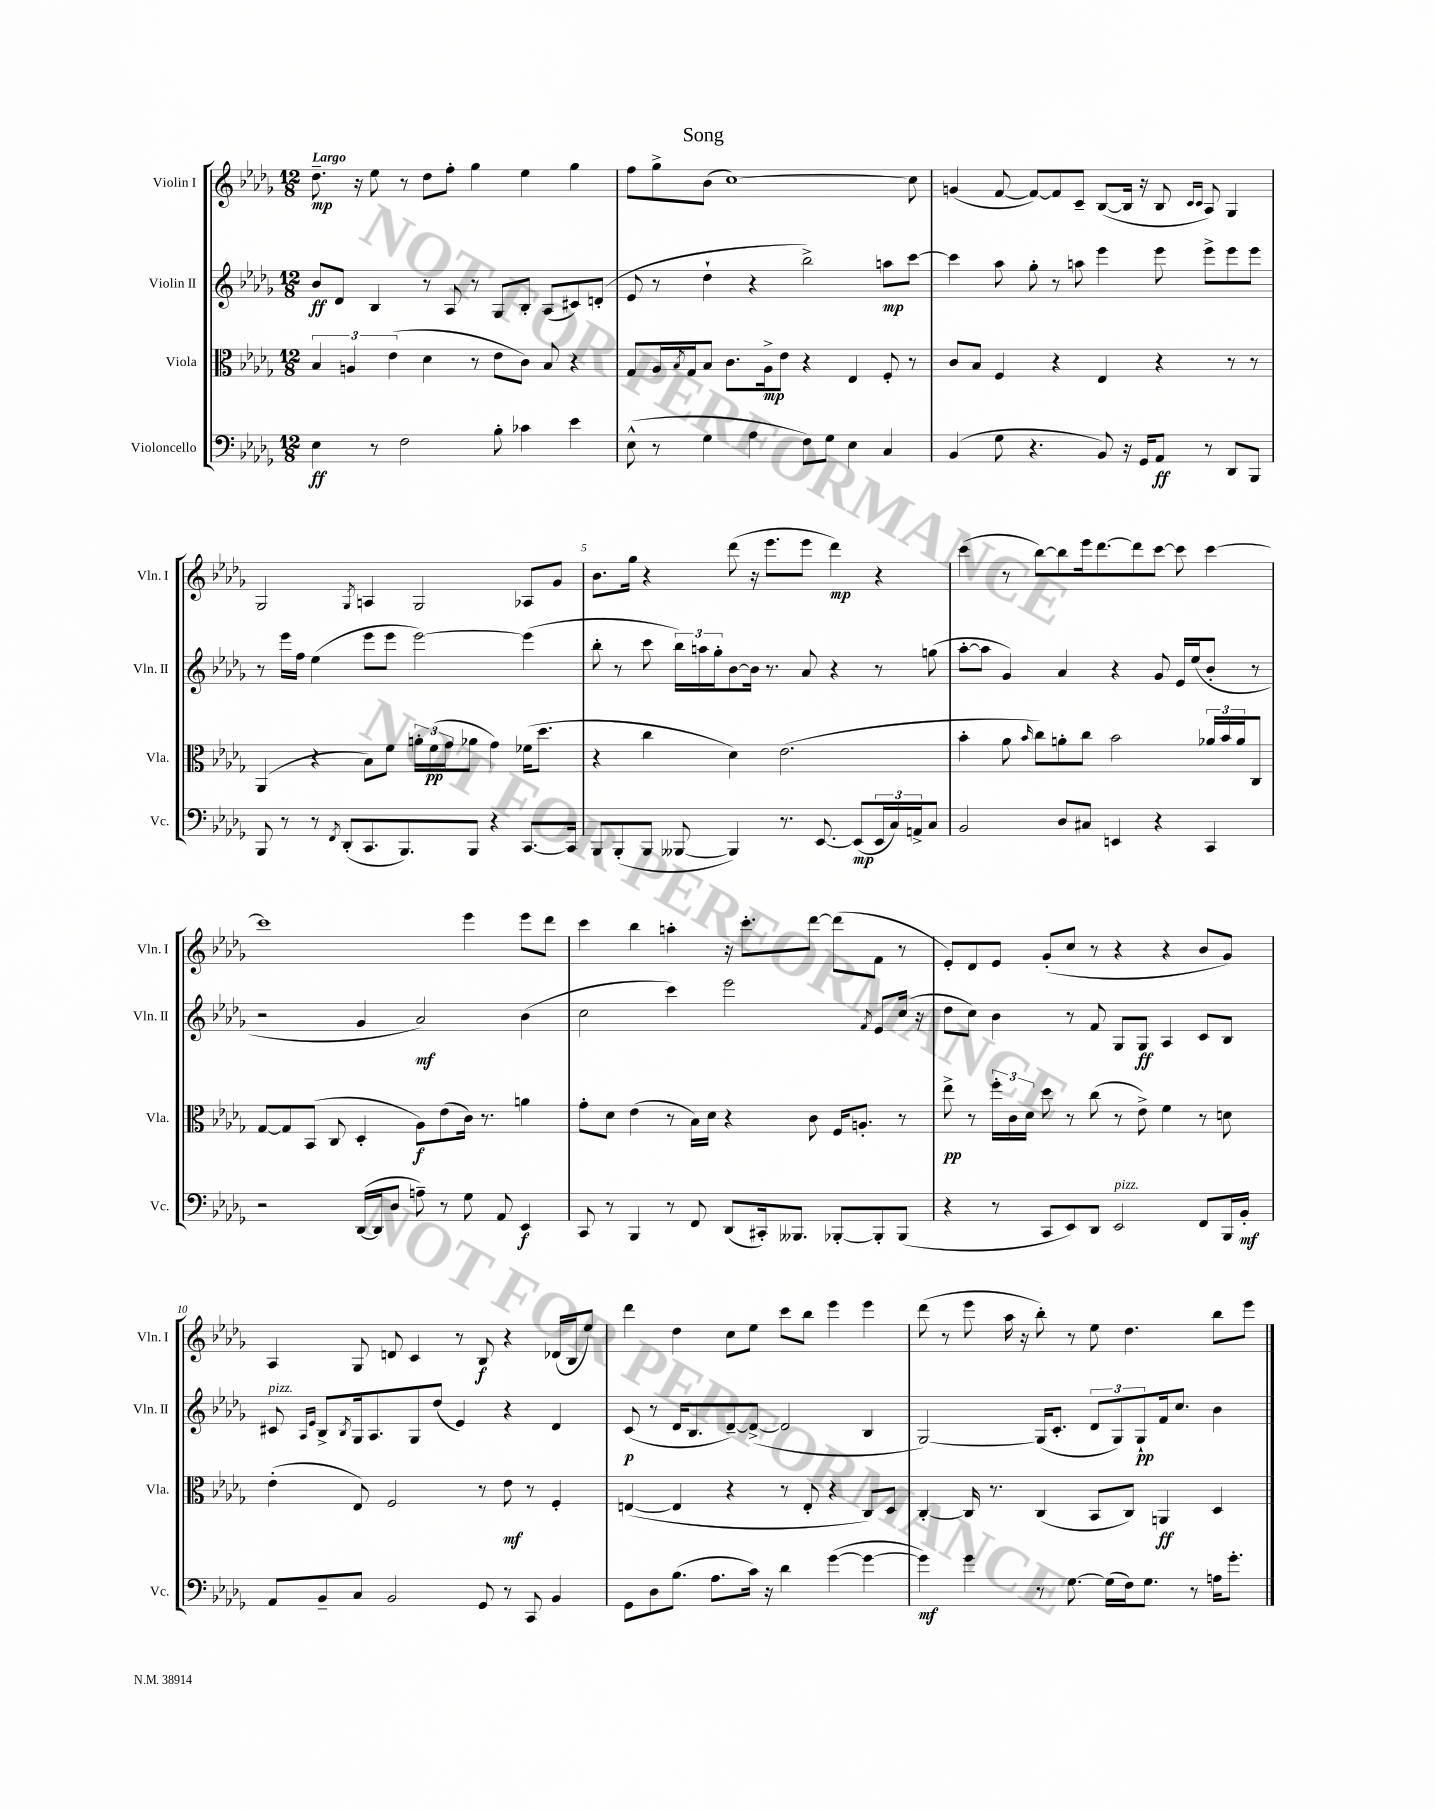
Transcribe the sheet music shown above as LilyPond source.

\header { title = "Song" }
<<
\new StaffGroup <<
\new Staff = "s0" \with { instrumentName = "Violin I" shortInstrumentName = "Vln. I" } {
    \clef treble \key des \major \numericTimeSignature \time 12/8 \tempo "Largo"
    des''8.--\mp r16 ees''8 r8 des''8 f''8-. ges''4 ees''4 ges''4 |
    f''8 ges''8-> bes'8( c''1~) c''8 |
    g'4( f'8~ f'8~) f'8 c'8-- bes8~( bes16 r16 bes8 \grace { c'16 c'16 } aes8) ges4 |
    ges2 \acciaccatura { ges8 } a4 ges2 aes8 ges'8 |
    bes'8. ges''16 r4 des'''8( r16 ees'''8. ees'''8 des'''4\mp) r4 |
    c'''4( r8 bes''8~) bes''8 ees'''16 des'''8.~ des'''8 c'''8~ c'''8 c'''4~ |
    c'''1 ees'''4 ees'''8 des'''8 |
    c'''4 bes''4 a''4-. r16 c'''8.-. des'''8~ des'''8( f'8 r8 |
    ees'8-.) des'8 ees'8 ges'8-.( c''8 r8 r4 r4 bes'8 ges'8) |
    aes4 ges8 d'8 c'4 r8 bes8\f r4 des'16( bes16 ees''8) |
    des'''4 des''4 c''8 ees''8 c'''8 bes''8 ees'''4 ees'''4 |
    des'''8( r8 ees'''8 aes''16 r16 bes''8-.) r8 ees''8 des''4. bes''8 ees'''8 \bar "|." |
}
\new Staff = "s1" \with { instrumentName = "Violin II" shortInstrumentName = "Vln. II" } {
    \clef treble \key des \major \numericTimeSignature \time 12/8
    bes'8\ff des'8 bes4 r8 aes8 r8 ges8 bes8-. aes8( cis'8) d'8-.( |
    ees'8 r8 des''4-! r4 bes''2->) a''8\mp c'''8~ |
    c'''4 aes''8 ges''8-. r8 a''8 ees'''4 ees'''8 ees'''8-> ees'''8 ees'''8 |
    r8 ees'''16 f''16 ees''4( ees'''8 ees'''8 ees'''2~) ees'''4( |
    bes''8-. r8 c'''8 \tuplet 3/2 { bes''16) a''16 ges''16-. } bes'8~ bes'16 r8. aes'8 r4 r8 g''8( |
    aes''8~-. aes''8 ges'4) aes'4 r4 ges'8 ees'16 ees''16( bes'8-. r8 |
    r2 ges'4 aes'2\mf) bes'4( |
    c''2 c'''4) ees'''2 \acciaccatura { f'8 } ees'8 c''16( r16 |
    des''8 c''8) bes'4 r8 f'8 ges8 ges8\ff aes4 c'8 bes8 |
    cis'8^\markup { \italic "pizz." } \grace { aes16 ees'16 } bes8-> \acciaccatura { bes8 } ges16 aes8. ges8 des''8( ees'4) r4 des'4 |
    c'8\p( r8 des'16 bes8. des'8~--) des'8~->( des'2 bes4 |
    ges2~) ges16( c'8.-. \tuplet 3/2 { des'8 ges8) ges8-!\pp } f'16 c''8. bes'4 \bar "|." |
}
\new Staff = "s2" \with { instrumentName = "Viola" shortInstrumentName = "Vla." } {
    \clef alto \key des \major \numericTimeSignature \time 12/8
    \tuplet 3/2 { bes4 a4 ees'4( } des'4 r8 ees'8 c'8) bes8 r4 |
    ges8 aes16 \acciaccatura { bes8 } ges16 bes8 c'8. aes16->\mp ees'8 r4 ees4 f8-. r8 |
    c'8 bes8 f4 r4 ees4 r4 r8 r8 |
    aes,4( r4 bes8) f'8 \tuplet 3/2 { a'16-. f'16\pp( ges'16 } aes'8 ges'4) fes'16( des''8. |
    r4 c''4 des'4) ees'2.( |
    bes'4-. aes'8 \grace { bes'16 } c''8) a'8-. c''8 bes'2 \tuplet 3/2 { aes'16 bes'16 aes'16 } c8 |
    ges8~ ges8 bes,8( c8 des4-. aes8\f) ees'8( c'16) r8. a'4 |
    ges'8-. des'8 ees'4( r8 bes16) des'16 r4 c'8 f16 a8.-. r8 |
    ees''8->\pp r8 \tuplet 3/2 { f''16-. c'16 des'16 } des''8 r8 c''8( r8 ees'8->) f'4 r8 d'8 |
    ees'4-.( ees8) f2 r8 ees'8\mf r8 f4-. |
    e4~( e4 r4 r8 e8-. r4 c8) des8 |
    c4~-. c16 r8. c4( bes,8 c8) a,4\ff des4 \bar "|." |
}
\new Staff = "s3" \with { instrumentName = "Violoncello" shortInstrumentName = "Vc." } {
    \clef bass \key des \major \numericTimeSignature \time 12/8
    ees4\ff r8 f2 bes8-. ces'4 ees'4 |
    ees8-^( r8 ges4 aes4 f8) ges8 ees4 c4 |
    bes,4( ges8 r4. bes,8) r16 ges,16 aes,8\ff r8 des,8 bes,,8 |
    bes,,8 r8 r8 \acciaccatura { f,8 } des,8-.( c,8. bes,,8.) bes,,8 r4 c,8.~ c,16 |
    bes,,8 bes,,8-.( bes,,8 beses,,8~ beses,,4) r8. ees,8.~ ees,8\mp( \tuplet 3/2 { ees,16 c16) a,16-> } c8 |
    bes,2 des8 cis8 e,4 r4 c,4 |
    r2 des,16~( des,16 des8 a8--) r8 ges8 aes,8 ees,4\f |
    c,8 r8 bes,,4 r8 f,8 des,8( cis,16-.) beses,,8. bes,,8~-. bes,,8-. bes,,8( |
    r4 r8 c,8 ees,8) des,8 ees,2^\markup { \italic "pizz." } f,8 bes,,16 bes,16-.\mf |
    aes,8 bes,8-- c8 bes,2 ges,8 r8 c,8 bes,4 |
    ges,8 des8 bes8.( aes8. c'16) r16 des'4 ges'4~( ges'4~ |
    ges'4\mf) ges'4 r8 ges8.~ ges16( f16) ges8. r8 a16 ges'8.-. \bar "|." |
}
>>
>>
\layout { \context { \Score \override BarNumber.break-visibility = ##(#f #t #t) barNumberVisibility = #(every-nth-bar-number-visible 5) } }
